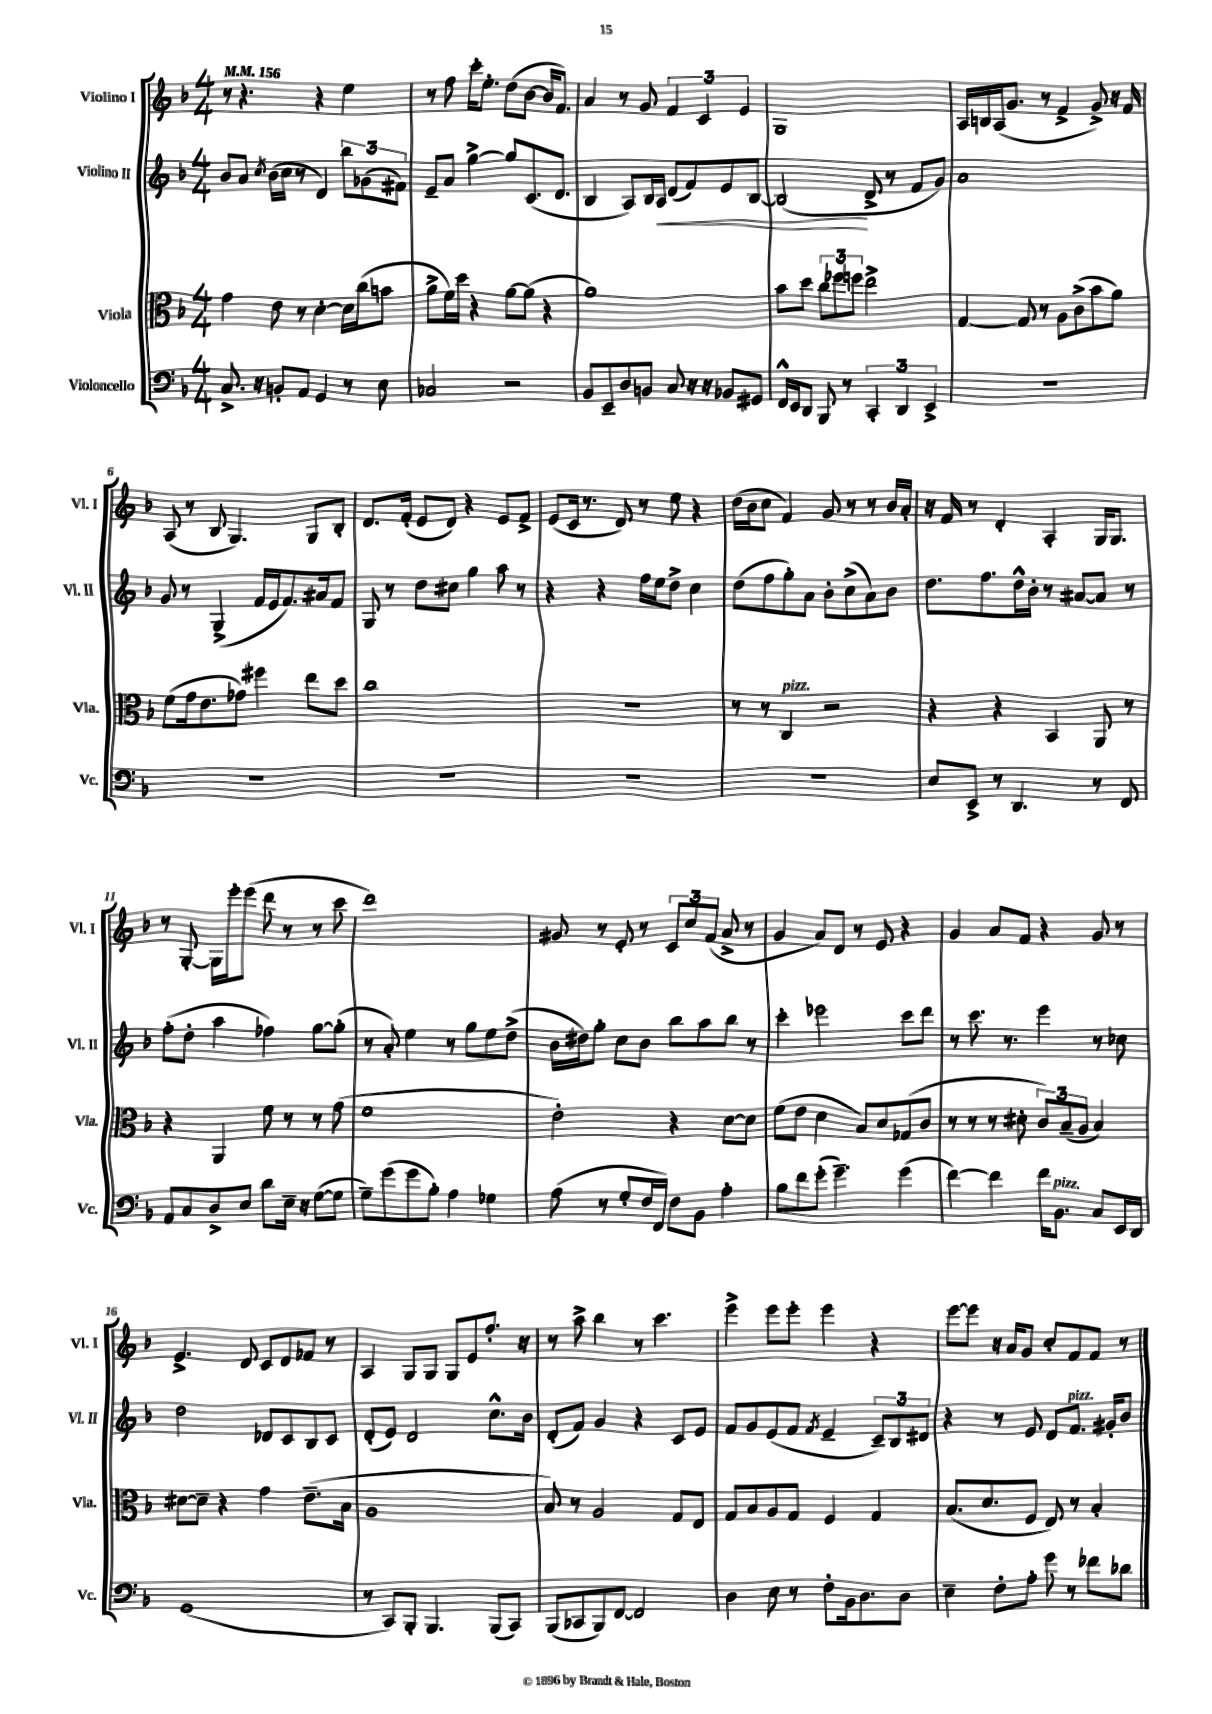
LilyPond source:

<<
\new StaffGroup <<
\new Staff = "s0" \with { instrumentName = "Violino I" shortInstrumentName = "Vl. I" } {
    \clef treble \key f \major \numericTimeSignature \time 4/4 \tempo 4 = 156
    r8 r4. r4 e''4 |
    r8 f''8 c'''16-. e''8.-. d''8( bes'8~ bes'16 f'8.) |
    a'4 r8 g'8 \tuplet 3/2 { f'4 c'4 e'4 } |
    g1 |
    a16 b16 a16( g'8. r8 f'4-> g'8->) r16 f'16 |
    a8( r8 bes8 g4.) g8 bes8-. |
    d'8. f'16-.( e'8 d'8) r4 e'8 f'8-> |
    e'8( c'16 r8. d'8) r8 e''8 r4 |
    d''16( bes'16 c''8 f'4) g'8 r8 r8 bes'16 a'16-. |
    r16 f'16 r8 d'4-. a4-. g16 g8. |
    r8 g8~-. g16 e'''16-. e'''8( d'''8 r8 r8 c'''8 |
    d'''1) |
    gis'8 r8 e'8-. r8 \tuplet 3/2 { c'8 c''8 f'8( } a'8-> r8 |
    g'4 a'8) d'8 r8 e'8 r4 |
    g'4 a'8 f'8 r4 g'8 r8 |
    e'4.-> d'8 c'8 d'8 fes'8 r8 |
    a4 g8 g8 g8 e'8 f''8.-. r16 |
    r8 a''8-> bes''4 r8 c'''4. |
    e'''4-> e'''8 e'''8-. e'''4 r4 |
    e'''8~ e'''8 r16 a'16 g'8 c''8-. f'8 f'8 r8 \bar "|." |
}
\new Staff = "s1" \with { instrumentName = "Violino II" shortInstrumentName = "Vl. II" } {
    \clef treble \key f \major \numericTimeSignature \time 4/4
    bes'8 a'8 \acciaccatura { c''8 } bes'16( c''16 r8 d'4) \tuplet 3/2 { bes''8 ges'8( fis'8) } |
    e'8-- a'8 g''4~-> g''8 c'8.( d'8. |
    bes4 a8) bes16 a16\< d'8( f'8) e'8 bes8~ |
    bes2\!( d'8-> r8 f'8 g'8) |
    a'1 |
    g'8 r8 g4->( f'16 e'16 f'8.) ais'16 f'8 |
    g8 r8 d''8 cis''8 g''4 a''8 r8 |
    r4 r4 f''16 e''16 d''8-> c''4 |
    d''8( f''8 g''8-.) a'8 bes'8-. c''8->( a'8) bes'8 |
    d''8. f''8. d''16-^ bes'16-. r8 ais'8~ ais'8 r8 |
    f''8-.( d''8-. a''4 fes''4) g''8~ g''8-.( |
    r8 a'8-.) e''4 r8 g''8 e''8 d''8->( |
    bes'16 dis''16) g''8-. c''8 bes'8 bes''8 a''8 bes''8 r8 |
    c'''4-. ees'''2 c'''8 d'''8 |
    r8 c'''8. r8. e'''4 r8 ces''8 |
    d''2 des'8 c'8 bes8 c'8 |
    d'8-.( e'8) d'2 c''8.-^ bes'16 |
    d'8-.( f'8) g'4 r4 c'8 e'8 |
    f'8 g'8 e'8( f'8 \acciaccatura { f'8 } e'4-- \tuplet 3/2 { c'8--) bes8 dis'8 } |
    r4 r8 e'8 d'8 f'8.^\markup { \italic "pizz." } gis'16-. bes'8 \bar "|." |
}
\new Staff = "s2" \with { instrumentName = "Viola" shortInstrumentName = "Vla." } {
    \clef alto \key f \major \numericTimeSignature \time 4/4
    g'4 e'8 r8 d'4~-. d'16 c''16( b'8 |
    a'8-> f'16) d''16 r4 a'8~ a'8( r4 |
    a'1) |
    bes'8 d''8 \tuplet 3/2 { c''8 fes''8 f''8 } e''2-> |
    g4~ g8 r8 a8 c'8->( bes'8 a'8) |
    f'8( g'16 e'8. ges'8) fis''4 e''8 d''8 |
    c''1 |
    R1 |
    r8 r8 c4^\markup { \italic "pizz." } r2 |
    r4 r4 bes,4 a,8 r8 |
    r4 a,4 f'8 r8 r8 g'8( |
    f'1 |
    e'2-.) r4 d'8~ d'8 |
    f'8( e'8 d'4 bes8) d'8 ges8( c'8 |
    r8 r8 r8 dis'8-. \tuplet 3/2 { c'8) bes8--( a8 } bes4) |
    dis'8~ dis'8-- r4 g'4 e'8.--( bes16 |
    a1 |
    bes8) r8 a2 g8 e8 |
    g8 bes8 a8 g8 f4 g4 |
    bes8.( d'8. f8 e8) r8 bes4-. \bar "|." |
}
\new Staff = "s3" \with { instrumentName = "Violoncello" shortInstrumentName = "Vc." } {
    \clef bass \key f \major \numericTimeSignature \time 4/4
    c8.-> r16 b,8-. a,8 g,4 r8 e8 |
    ces2 r2 |
    bes,8 e,8-- d8 b,8 c8 r16 r16 bes,8 gis,8 |
    f,16-^ e,16 d,8 bes,,8 r8 \tuplet 3/2 { c,4-. d,4 e,4-> } |
    R1 |
    R1 |
    R1 |
    R1 |
    R1 |
    e8 e,8-> r8 d,4. r8 f,8 |
    a,8 c8 d8-> e8 d'8 e16-- r16 g8~( g8 |
    g8--) g'8( g'8 bes8-.) a4 ges4 |
    a8( r8 g8-. f16 f,16) f8 bes,8 a4-. |
    bes8 f'8 g'8-.( g'4.--) g'4( |
    f'4~) f'4 f'16 bes,8.^\markup { \italic "pizz." } c8 e,16 d,16 |
    g,1( |
    r8 c,8) bes,,8-. bes,,4. bes,,8( c,8) |
    bes,,8( ces,8 bes,,8) f,8~ f,2 |
    d4 e8 r8 f8-. bes,16 d8. d8 |
    e4-- f8-. a8-. g'8 r8 fes'8 des'8 \bar "|." |
}
>>
>>
